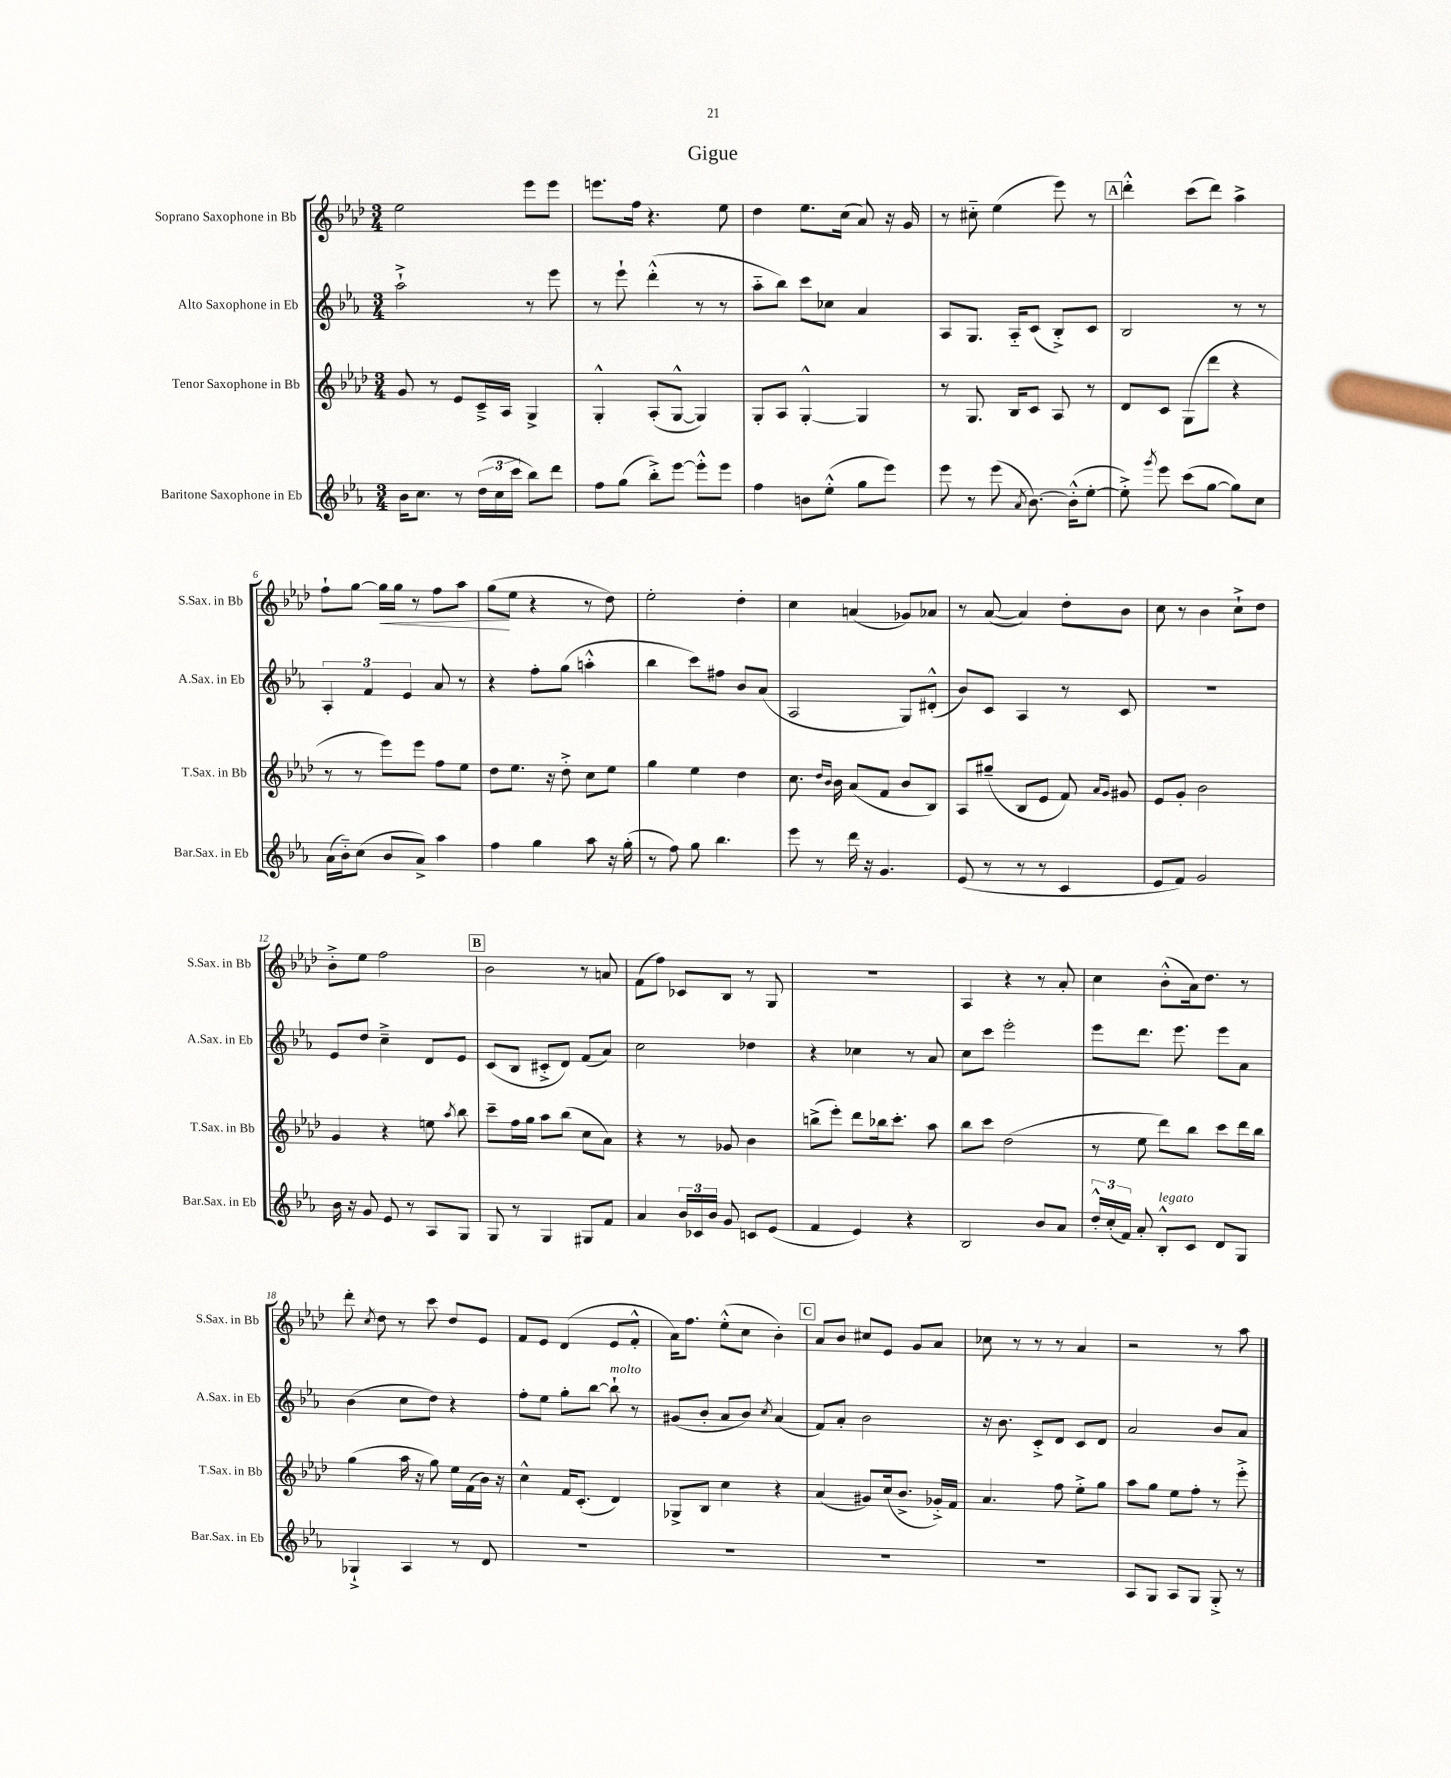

**kern	**kern	**kern	**kern
*staff4	*staff3	*staff2	*staff1
*clefG2	*clefG2	*clefG2	*clefG2
*k[b-e-a-]	*k[b-e-a-d-]	*k[b-e-a-]	*k[b-e-a-d-]
*M3/4	*M3/4	*M3/4	*M3/4
16b-	8g	2aa-`^	2ee-
8.cc	.	.	.
.	8r	.	.
8r	8e-	.	.
(24dd	16c~^	.	.
24cc	.	.	.
.	16A-	.	.
24ccc	.	.	.
8bb-)	4G^	8r	8eee-
8ddd	.	8eee-	8eee-
=	=	=	=
8ff	4G'^^	8r	8.eee
(8gg	.	8eee-`	.
.	.	.	16ff
8bb-'^)	(8A-'	(4ddd'^^	4.r
[8eee-	[8G^^	.	.
8eee-'^^]	4G])	8r	.
8eee-	.	8r	8ee-
=	=	=	=
4ff	8G'	8aa-'~	4dd-
.	8A-	8bb-)	.
8b	[4G'^^	8ccc	8.ee-
(8ee-'^^	.	8cc-	.
.	.	.	(16cc
8gg	4G]	4a-	8a-)
8eee-)	.	.	16r
.	.	.	16g
=	=	=	=
8eee-	8r	8A-	8r
8r	8.G	8.G	8cc#'~
(8eee-	.	.	(4ee-
.	16B-	16A-'~	.
8qa-	.	.	.
[8.b-)	8c	(8c	.
.	8A-	8B-'^)	8eee-)
(16b-'^^]	.	.	.
[8ee-'	8r	8c	8r
=	=	=	=
8ee-'^])	8d-	2B-	4ddd-'^^
8qggg	.	.	.
8eee-	8c	.	.
(8ccc	(8G	.	(8ccc
[8gg	8ddd-	.	8ddd-)
8gg])	4r	8r	4aa-^
8cc	.	8r	.
=	=	=	=
(16a-	8r	6A-'	8ff`
16b-'~)	.	.	.
(8cc	8r	.	[8gg
.	.	6f	.
8b-	8eee-)	.	16gg]
.	.	.	16gg
.	.	6e-	.
8a-^)	8eee-	.	8r
4aa-	8ff	8a-	8ff
.	8ee-	8r	8aa-
=	=	=	=
4ff	8dd-	4r	(8gg
.	8.ee-	.	8ee-
4gg	.	8ff'	4r
.	16r	.	.
.	8dd-'^	(8gg	.
8aa-	8cc	4aa'^^	8r
16r	8ee-	.	8dd-)
(16gg'	.	.	.
=	=	=	=
8r	4gg	4bb-	2ee-'
8ff)	.	.	.
8gg	4ee-	8ccc)	.
4.bb-	.	8ff#	.
.	4dd-	8b-	4dd-'
.	.	(8a-	.
=	=	=	=
8eee-	8.cc	2A-	4cc
8r	.	.	.
.	16qqdd-	.	.
.	16qqb-	.	.
.	16b-	.	.
16ddd	(8a-	.	(4a
16r	.	.	.
4.g	8f	.	.
.	8b-	8G)	8g-)
.	8B-)	(8d#'^^	8a-
=	=	=	=
(8e-	8A-	8b-)	8r
8r	(8gg#~	8c	([8a-
8r	8B-	4A-	4a-])
8r	8e-	.	.
4c	8f)	8r	8dd-'
.	16qqa-	.	.
.	16qqg	.	.
.	8g#	8c	8b-
=	=	=	=
8e-	8e-	2.r	8cc
8f)	8g'	.	8r
2g	2b-	.	4b-
.	.	.	8cc`^
.	.	.	8dd-
=	=	=	=
16b-	4g	8e-	8b-'^
16r	.	.	.
8g	.	8dd	8ee-
8e-	4r	4cc~^	2ff
8r	.	.	.
8A-	8ee	8d	.
.	8qaa-	.	.
8G	8bb-	8e-	.
=	=	=	=
8G	8ccc~	(8c	2b-
8r	16ff	8B-	.
.	16gg	.	.
4G	8aa-	8c#'^	.
.	(8bb-	8d)	.
8G#	8cc	(8f	8r
8f	8a-)	8a-)	8a
=	=	=	=
4a-	4r	2cc	(8f
.	.	.	8ff)
24b-	8r	.	8c-
24c-	.	.	.
24b-	.	.	.
8g	8g-	.	8B-
8c	4b-	4dd-	8r
(8e-	.	.	8G
=	=	=	=
4f	(8bb^	4r	2.r
.	8eee-')	.	.
4e-)	8ddd-	4cc-	.
.	16bb-	.	.
.	8.ccc'	.	.
4r	.	8r	.
.	8aa-	8a-	.
=	=	=	=
2B-	8bb-	8cc	4A-
.	8ccc	8ccc	.
.	(2dd-	2eee-'	4r
8b-	.	.	8r
8a-	.	.	8a-'
=	=	=	=
24dd'^^	8r	8eee-	4cc
(24cc'	.	.	.
24f)	.	.	.
8a-'	8ee-	8.ddd	.
8B-'^^	8ddd-)	.	(8b-'^^
.	.	8.eee-	.
8c	8bb-	.	16a-)
.	.	.	8.dd-
8d	8ccc	8eee-	.
8G	16ddd-	8a-	8r
.	16bb-	.	.
=	=	=	=
4G-`^	(4gg	(4b-	8ddd-'
.	.	.	8qcc
.	.	.	8dd-
4A-	16aa-	8cc	8r
.	16r	.	.
.	8gg)	8dd)	8ccc
8r	16ee-	4r	8dd-
.	(16f	.	.
8d	16b-)	.	8e-
.	16r	.	.
=	=	=	=
2.r	4cc^^	8ff'	8f
.	.	8ee-	8e-
.	16f	8gg'	(4d-
.	(8.c'	.	.
.	.	[8bb-	.
.	4d-)	8bb-`]	8e-
.	.	8r	8f'^^
=	=	=	=
2.r	8G-^	(8g#	16a-)
.	.	.	8.ff
.	8B-	8b-'	.
.	4cc	8a-	(8ee-'^^
.	.	8b-)	8cc
.	.	8qcc	.
.	4r	(4a-	4b-')
=	=	=	=
2.r	(4a-	8f)	8a-
.	.	8a-'	8b-
.	8g#)	2b-	8cc#
.	(16cc	.	8e-
.	8.b-^	.	.
.	.	.	8g
.	16g-'^)	.	8a-
.	16f	.	.
=	=	=	=
2.r	4.a-	16r	8cc-
.	.	8.b-	.
.	.	.	8r
.	.	8c'^	8r
.	8ff	8d	8r
.	8ee-'^	8c	4a-
.	8gg	8d	.
=	=	=	=
8A-	8aa-	2a-	2r
8G	8gg	.	.
8A-	8ee-	.	.
8G	8ff'	.	.
8G'^	8r	8b-	8r
8r	8eee-'^	8a-	8aa-
==	==	==	==
*-	*-	*-	*-
